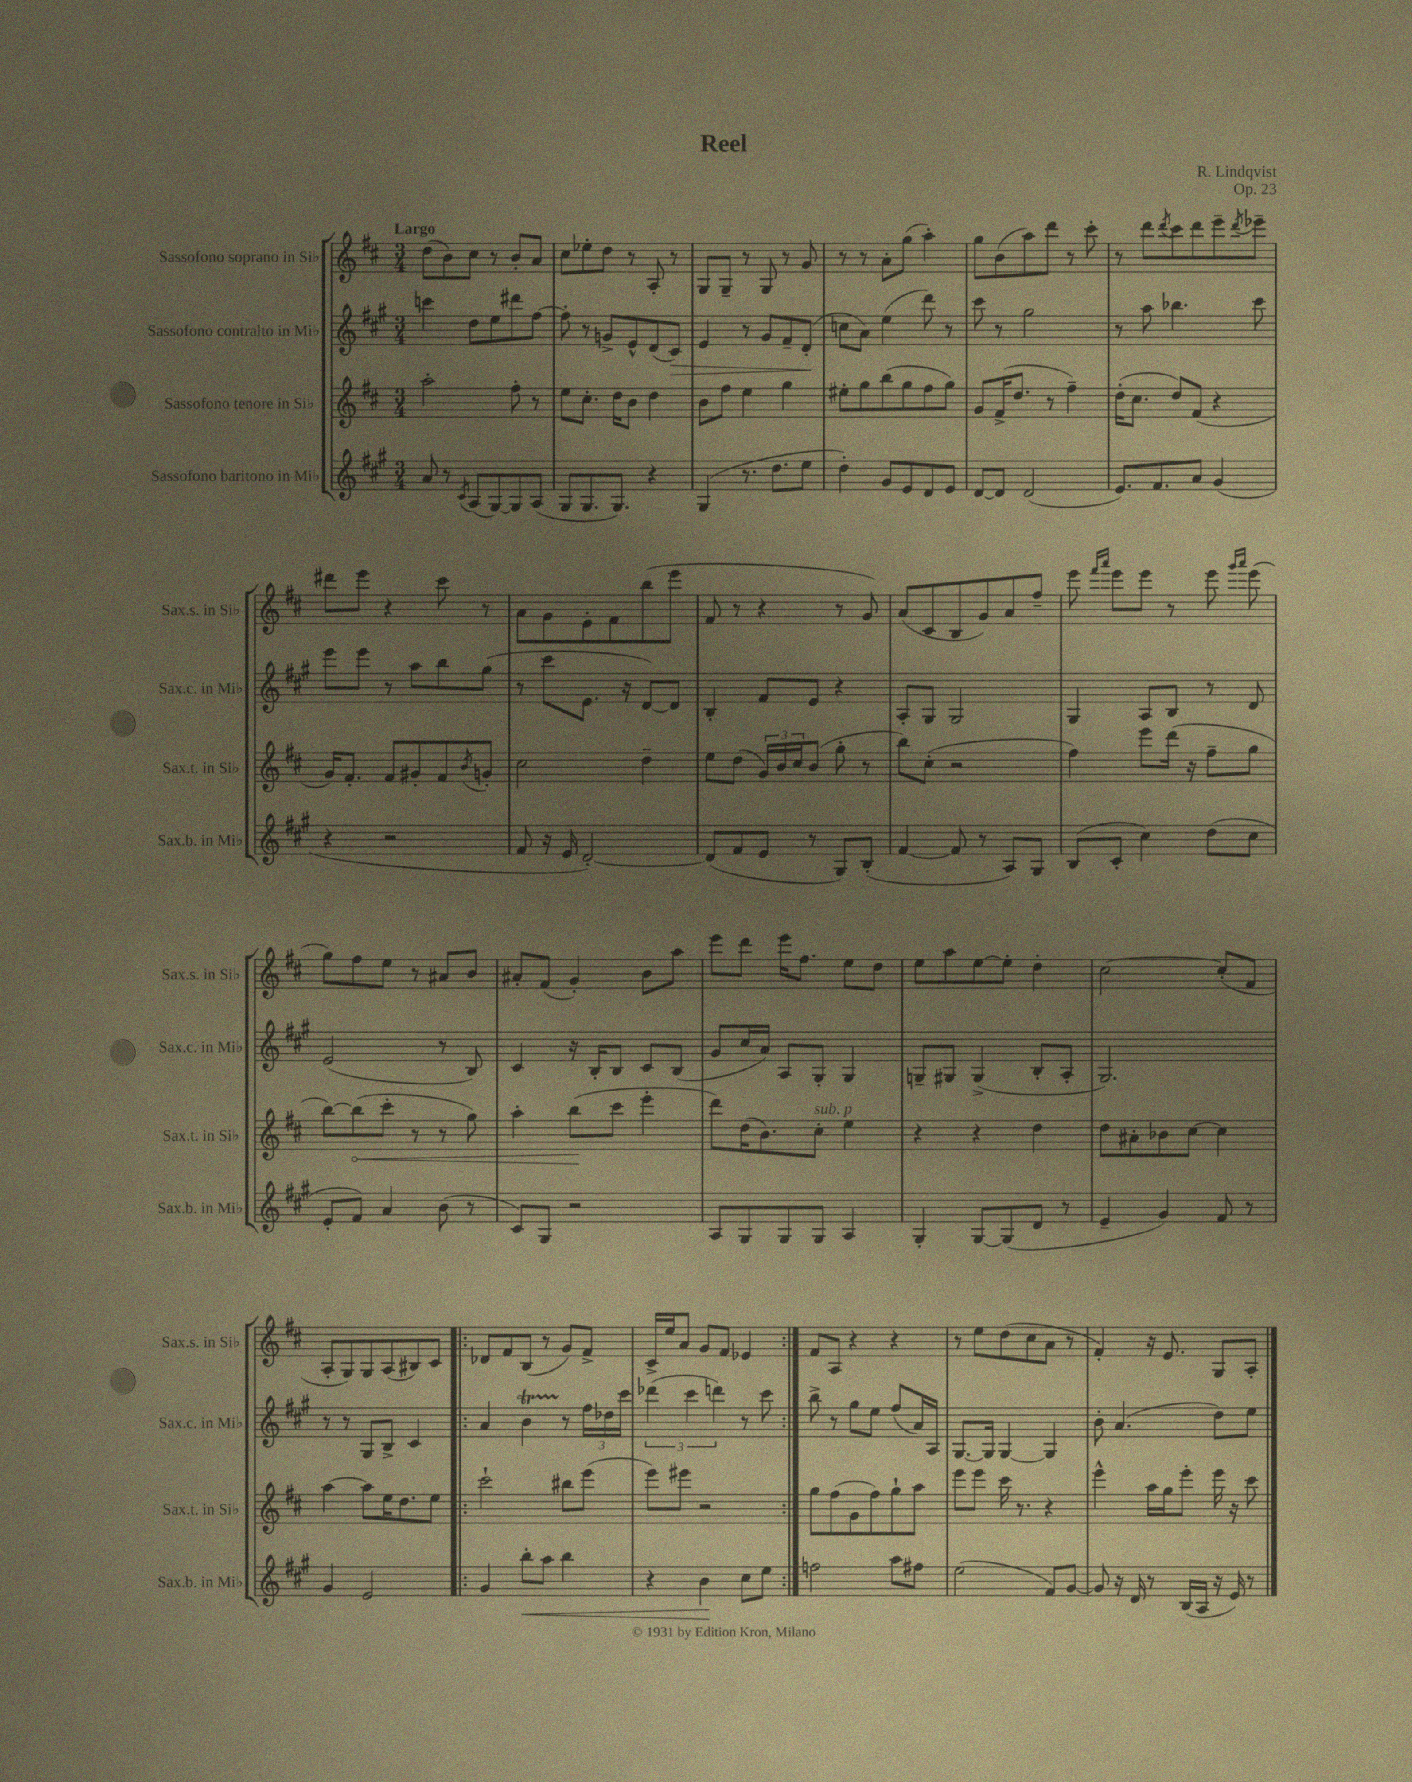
\header { title = "Reel" composer = "R. Lindqvist" opus = "Op. 23" }
<<
\new StaffGroup <<
\new Staff = "s0" \with { instrumentName = "Sassofono soprano in Sib" shortInstrumentName = "Sax.s. in Sib" } {
    \clef treble \key d \major \numericTimeSignature \time 3/4 \tempo "Largo"
    d''8( b'8) cis''8 r8 b'8-. a'8 |
    cis''8 ees''8-. d''8 r8 a8-. r8 |
    g8 g8-- r8 g8 r8 g'8 |
    r8 r8 a'8-. g''8( a''4-.) |
    g''8 b'8( a''8) d'''8 r8 cis'''8-. |
    r8 d'''8 \acciaccatura { d'''8 } cis'''8 d'''8 e'''8-- \acciaccatura { d'''8 } ees'''8-- |
    dis'''8 e'''8 r4 cis'''8 r8 |
    a'8 g'8 e'8-. fis'8 b''8( e'''8 |
    fis'8 r8 r4 r8 g'8) |
    a'8( cis'8 b8 g'8) a'8 fis''8-- |
    e'''8 \grace { fis'''16 a'''16 } e'''8 e'''8 r8 e'''8 \grace { g'''16 a'''16 } e'''8( |
    g''8) fis''8 e''8 r8 ais'8 b'8 |
    ais'8-. fis'8( g'4-.) b'8 a''8 |
    e'''8 d'''8 e'''16 fis''8. e''8 d''8 |
    e''8 a''8 e''8~ e''8-. d''4-. |
    cis''2~ cis''8-.( fis'8 |
    a8-. g8) g8 a8( bis8) cis'8 |
    \repeat volta 2 { des'8 fis'8 b8( r8 g'8) fis'8-> |
    cis'16-> e''16 a'8 g'8 fis'8 ees'4 | }
    fis'8 a8 r4 r4 |
    r8 e''8 d''8( cis''8 a'8 r8 |
    fis'4-.) r16 e'8. g8 a8-. \bar "|." |
}
\new Staff = "s1" \with { instrumentName = "Sassofono contralto in Mib" shortInstrumentName = "Sax.c. in Mib" } {
    \clef treble \key a \major \numericTimeSignature \time 3/4
    c'''4 d''8 e''8 dis'''8 fis''8~ |
    fis''8-. r8 g'8-> e'8-^ d'8( cis'8\>) |
    e'4 r8 gis'8 fis'8-- d'8-.\!( |
    c''8 a'8) e''4( d'''8) r8 |
    cis'''8 r8 gis''2 |
    r8 a''8 bes''4. cis'''8 |
    e'''8 e'''8 r8 a''8 b''8 gis''8( |
    r8 cis'''8 e'8. r16 d'8~) d'8 |
    b4-. fis'8 e'8 r4 |
    a8-. gis8 gis2 |
    gis4 a8 b8 r8 d'8 |
    e'2( r8 b8) |
    cis'4 r16 b16-. b8 cis'8 b8( |
    gis'8 cis''16 a'16) a8 gis8-. gis4 |
    g8-- gis8 gis4->( b8-. a8-. |
    gis2.) |
    r8 r8 gis8 b8-> cis'4 |
    \repeat volta 2 { a'4 b'4\startTrillSpan r8\stopTrillSpan \tuplet 3/2 { fis''16 des''16 cis'''16 } |
    \tuplet 3/2 { des'''4( cis'''4 d'''4) } r8 cis'''8 | }
    b''8-> r8 gis''8 e''8 fis''8( a'16) a16 |
    gis8.~ gis16 gis4~ gis4 |
    b'8-. a'4.( d''8) e''8 \bar "|." |
}
\new Staff = "s2" \with { instrumentName = "Sassofono tenore in Sib" shortInstrumentName = "Sax.t. in Sib" } {
    \clef treble \key d \major \numericTimeSignature \time 3/4
    a''2-. fis''8-. r8 |
    e''8 cis''8.-. d''16 b'8 d''4 |
    b'8 fis''8 e''4 g''4 |
    eis''8-. g''8 b''8( g''8 fis''8 g''8) |
    g'8 fis'16->( d''8. r8 fis''4--) |
    d''16-.( cis''8. d''8) fis'8( r4 |
    g'16) fis'8.-. fis'8 gis'8-. fis'8 \acciaccatura { b'8 } g'8-. |
    cis''2 d''4-- |
    e''8 d''8( \tuplet 3/2 { g'16) b'16 cis''16 } b'8( g''8-. r8 |
    b''8) cis''8-.( r2 |
    fis''4) e'''8 d'''16( r16 fis''8-- g''8 |
    b''8~) \once \override Hairpin.circled-tip = ##t b''8\<( cis'''8-. r8 r8 g''8) |
    a''4-. b''8\!( cis'''8 e'''4-. |
    d'''8) d''16( b'8.) cis''8-.^\markup { \italic "sub. p" } e''4 |
    r4 r4 d''4 |
    d''8 ais'8-. bes'8 cis''8~ cis''4 |
    a''4~ a''8 e''16 d''8. e''8 |
    \repeat volta 2 { cis'''2-! bis''8 e'''8( |
    e'''8) eis'''8 r2 | }
    g''8 fis''8( g'8 fis''8) g''8-! a''8 |
    e'''8 e'''8 cis'''16 r8. r4 |
    e'''4-^ a''16 g''16 e'''8-. e'''16 r16 cis'''8 \bar "|." |
}
\new Staff = "s3" \with { instrumentName = "Sassofono baritono in Mib" shortInstrumentName = "Sax.b. in Mib" } {
    \clef treble \key a \major \numericTimeSignature \time 3/4
    a'8 r8 \acciaccatura { cis'8 } a8( gis8~) gis8 a8( |
    gis8 gis8. gis8.) r4 |
    gis4( r8. d''8. e''8 |
    d''4-.) gis'8 e'8 d'8 e'8 |
    d'8~ d'8 d'2( |
    e'8.) fis'8. a'8 gis'4( |
    r4 r2 |
    fis'8 r16 e'16 d'2~-.) |
    d'8( fis'8 e'8 r8 gis8) b8-.( |
    fis'4~ fis'8 r8 a8) gis8 |
    b8( cis'8-. cis''4) d''8( cis''8 |
    e'8-. fis'8) a'4 b'8( r8 |
    cis'8) gis8 r2 |
    a8 gis8 gis8 gis8 a4 |
    gis4-. gis8~ gis8( d'8 r8 |
    e'4-- gis'4) fis'8 r8 |
    gis'4 e'2 |
    \repeat volta 2 { gis'4 b''8-.\< a''8 b''4 |
    r4 b'4\! cis''8 e''8 | }
    f''2 a''8 fis''8 |
    e''2( fis'8) gis'8~ |
    gis'8 r16 d'16 r8 b16( a16 r16 e'16) r8 \bar "|." |
}
>>
>>
\layout { \context { \Score \remove "Bar_number_engraver" } }
